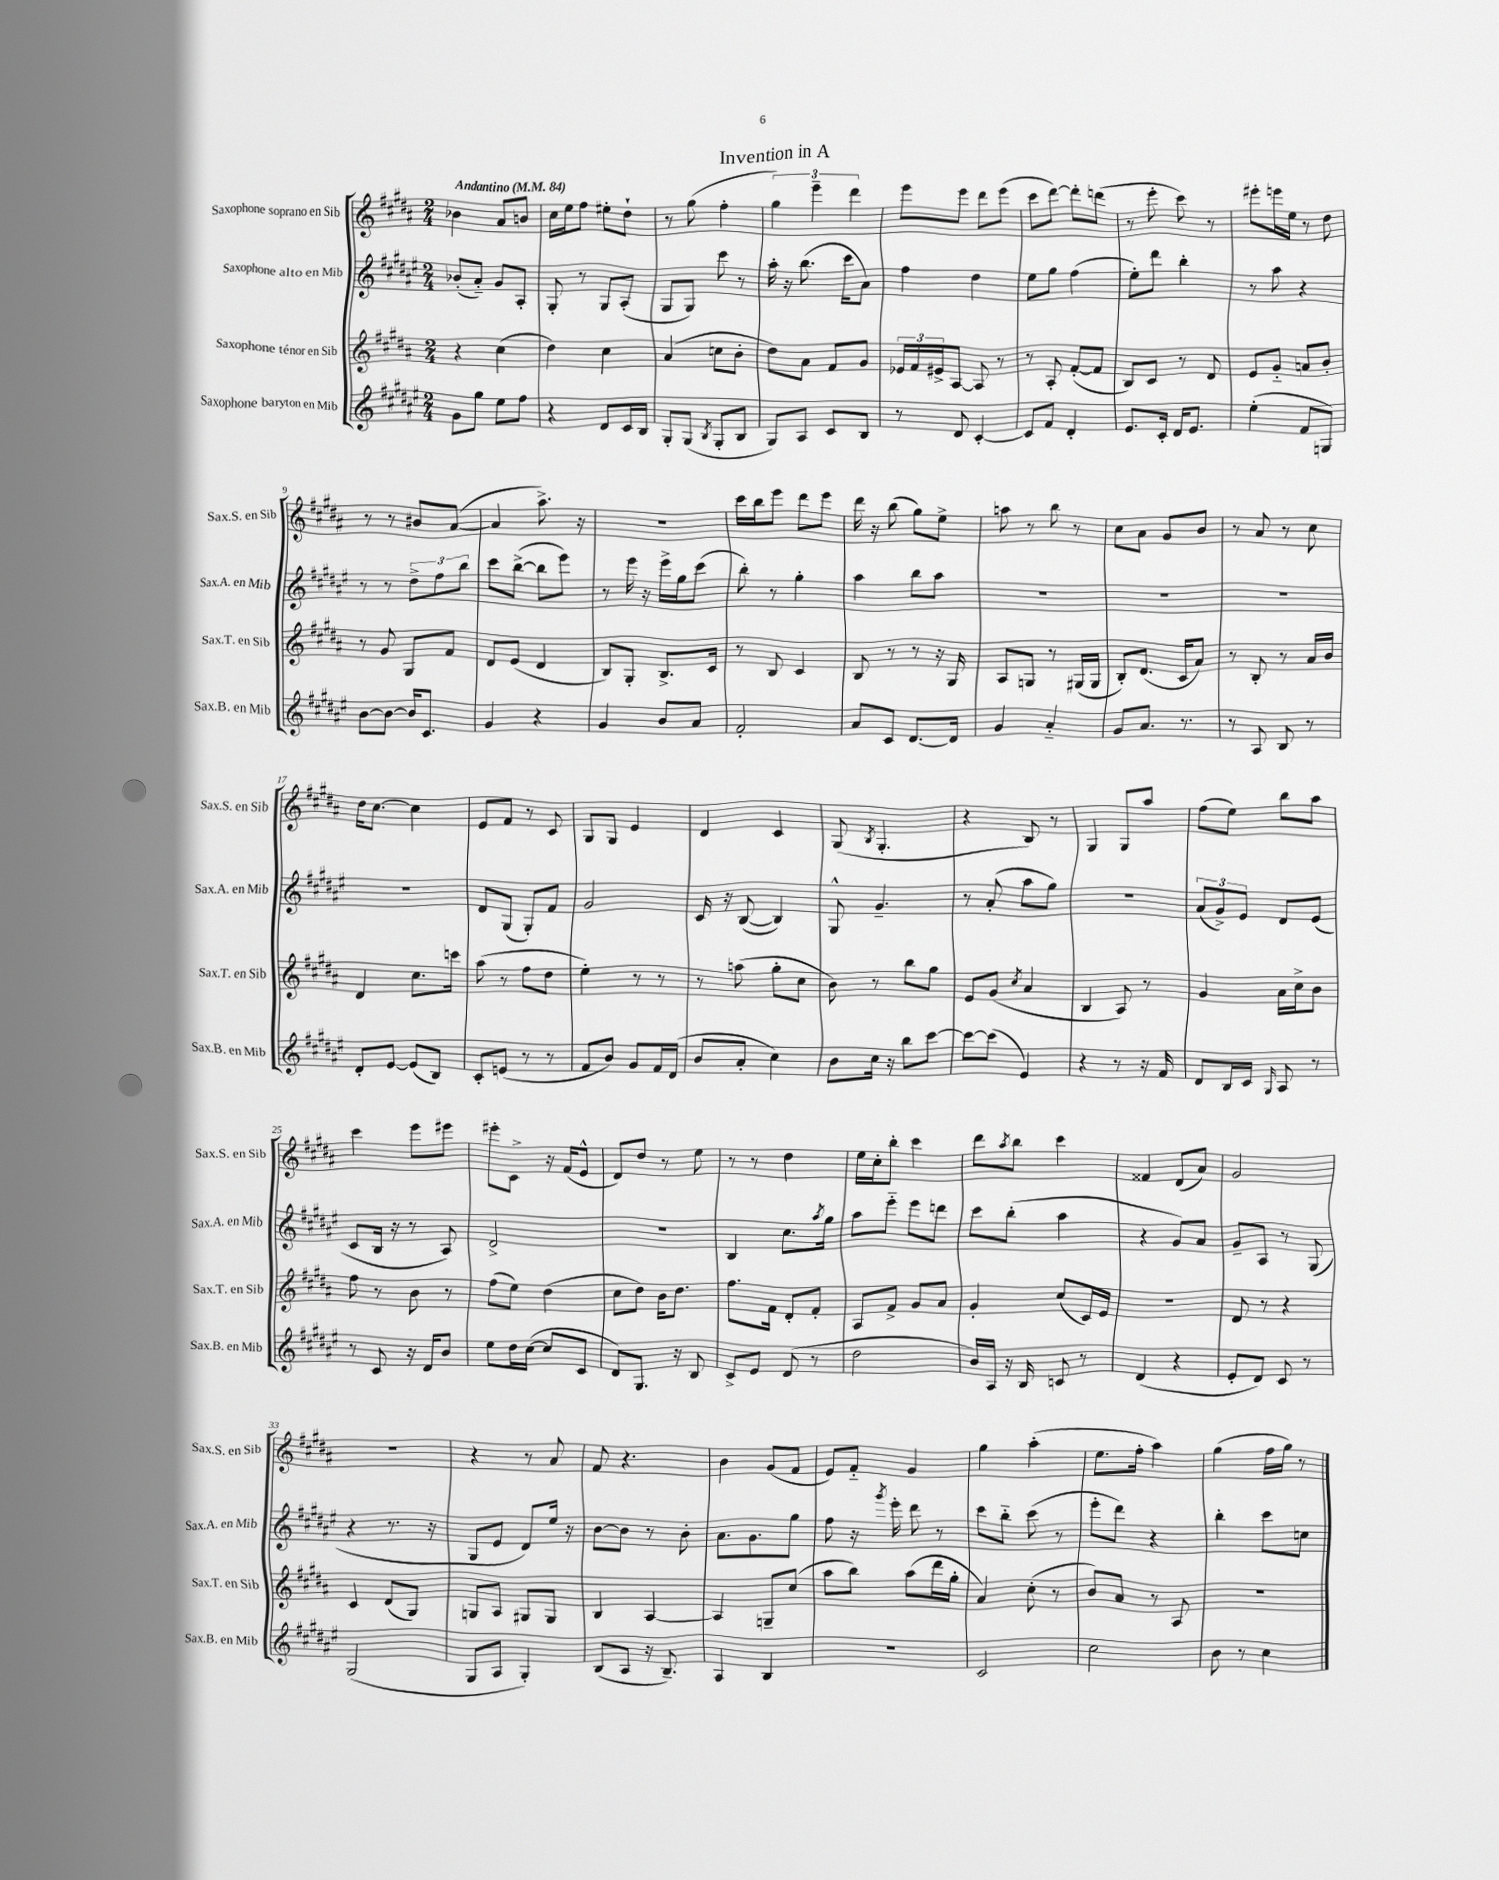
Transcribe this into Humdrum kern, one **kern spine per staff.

**kern	**kern	**kern	**kern
*part4	*part3	*part2	*part1
*staff4	*staff3	*staff2	*staff1
*I"Saxophone baryton en Mib	*I"Saxophone ténor en Sib	*I"Saxophone alto en Mib	*I"Saxophone soprano en Sib
*I'Sax.B. en Mib	*I'Sax.T. en Sib	*I'Sax.A. en Mib	*I'Sax.S. en Sib
*clefG2	*clefG2	*clefG2	*clefG2
*k[f#c#g#d#a#e#]	*k[f#c#g#d#a#]	*k[f#c#g#d#a#e#]	*k[f#c#g#d#a#]
*M2/4	*M2/4	*M2/4	*M2/4
*MM84	*MM84	*MM84	*MM84
=1	=1	=1	=1
!	!	!	!LO:TX:a:B:t=Andantino
8g#\L	4r	(8b-X'/L	4b-X\
8gg#\J	.	8a#/J)	.
8ee#\L	(4cc#\	8g#/L	8a#/L
8ff#\J	.	8A#'/J	8bn/J
=2	=2	=2	=2
4r	4dd#\)	8G#'/	16cc#\LL
.	.	.	16ee\J
.	.	8r	8ff#\J
8d#/L	4cc#\	8G#/L	8ee#X'\L
16c#/L	.	(8A#'/J	8dd#`\J
16B/JJ	.	.	.
=3	=3	=3	=3
8G#'/L	(4a#/	8G#/L	8r
(8G#/J	.	8G#/J)	(8gg#\
8qB/	.	.	.
8G#'/L	8ccn\L	8ccc#\	4ff#'\
8B/J	8b'\J	8r	.
=4	=4	=4	=4
8G#/L)	8dd#\L)	16aa#'\	6gg#\)
.	.	16r	.
8A#/J	8a#\J	(8.bb\	.
.	.	.	6eee~\
8c#/L	8f#/L	.	.
.	.	16ccc#\KL	.
.	.	.	6ddd#\
8B/J	8g#/J	8a#\J)	.
=5	=5	=5	=5
8r	24e-X/LL	4ff#\	8eee\L
.	24f#/	.	.
.	24e#X^/J	.	.
8d#/	[8A#/J	.	8eee\J
[4c#'/	8A#/]	4dd#\	8ddd#\L
.	8r	.	(8eee\J
=6	=6	=6	=6
8c#/L]	8r	8ee#\L	8ccc#\L
8f#/J	8A#'/	8gg#\J	[8ddd#\J)
4d#'/	([8f#'/L	(4ff#\	8ddd#'\L]
.	8f#/J]	.	(8dddn\J
=7	=7	=7	=7
8.e#/L	8B/L)	8ee#'\L)	8r
.	8c#/J	8ddd#\J	8eee'\
16c#'/Jk	.	.	.
16d#/KL	8r	4bb'\	8ccc#\)
8.e#/J	.	.	.
.	8d#/	.	8r
=8	=8	=8	=8
(4ee#'\	8e/L	8r	8eee#X'\L
.	8g#/J	8aa#\	16eeen\L
.	.	.	16ee\JJ
8f#/L	8an/L	4r	8r
8Gn/J)	8b'/J	.	8dd#\
!!LO:LB:g=z
=9	=9	=9	=9
[8b\L	8r	8r	8r
8b\J_	8g#/	8r	8r
16b/KL]	8G#/L	12dd#^\L	8b#X/L
8.c#/J	.	.	.
.	.	12ff#\	.
.	8f#/J	.	([8a#/J
.	.	12bb\J	.
=10	=10	=10	=10
4g#/	8d#/L	8ccc#\L	4a#/]
.	(8e/J	([8bb^\J	.
4r	4d#/	8bb\L]	8.aa#^\)
.	.	8eee#\J)	.
.	.	.	16r
=11	=11	=11	=11
4g#/	8B/L)	8r	2r
.	8G#'/J	16eee#\	.
.	.	16r	.
8b/L	8.B^/L	16eee#^\LL	.
.	.	16gg#\J	.
8a#/J	.	(8ccc#\J	.
.	16c#/Jk	.	.
=12	=12	=12	=12
2f#'/	8r	8bb'\)	16ccc#\LL
.	.	.	16bb\J
.	8B/	8r	8eee\J
.	4c#/	4gg#'\	8ddd#\L
.	.	.	8eee\J
=13	=13	=13	=13
8a#/L	8B/	4aa#\	16ddd#\
.	.	.	16r
8c#/J	8r	.	(8bb\
[8.d#/L	8r	8bb\L	8gg#\L)
.	16r	8aa#\J	8ee^\J
16d#/Jk]	16G#/	.	.
=14	=14	=14	=14
4g#/	8A#/L	2r	8aan\
.	8Gn/J	.	8r
4a#/	8r	.	8bb\
.	(16G#X/LL	.	8r
.	16G#/JJ	.	.
=15	=15	=15	=15
8g#/L	8B'/L)	2r	8cc#\L
8.a#/J	(8.d#/J	.	8a#\J
.	.	.	8g#/L
8.r	16c#/KL	.	.
.	8a#/J)	.	8b/J
=16	=16	=16	=16
8r	8r	2r	8r
8A#/	8B'/	.	8a#/
8B/	8r	.	8r
8r	16a#/LL	.	8cc#\
.	16b/JJ	.	.
!!LO:LB:g=z
=17	=17	=17	=17
8d#'/L	4d#/	2r	16dd#\KL
.	.	.	[8.cc#\J
[8e#/J	.	.	.
(8e#/L]	8.cc#\L	.	4cc#\]
8B/J)	.	.	.
.	16cccn\Jk	.	.
=18	=18	=18	=18
8c#'/L	(8aa#\	8d#/L	8e/L
(8en/J	8r	(8G#/J	8f#/J
8r	8ff#\L	8G#'/L)	8r
8r	8dd#\J	8f#/J	8c#/
=19	=19	=19	=19
8f#/L	4ee'\)	2g#/	8G#/L
8b/J)	.	.	8G#/J
8g#/L	8r	.	4e/
16f#/L	8r	.	.
(16d#/JJ	.	.	.
=20	=20	=20	=20
8b/L	8r	16c#/	4d#/
.	.	16r	.
8a#'/J	(8aan\	([8B/	.
4cc#\)	8gg#'\L	4B/])	4c#/
.	8cc#\J	.	.
=21	=21	=21	=21
8b\L	8b\)	8G#^^/	(8G#/
.	.	.	8qB/
16cc#\Jk	8r	4.g#~/	4.G#'/
16r	.	.	.
8bb\L	8bb\L	.	.
[8ccc#\J	8gg#\J	.	.
=22	=22	=22	=22
8ccc#\L_	8e/L	8r	4r
(8ccc#\J]	(8g#/J	(8a#'/	.
.	8qcc#/	.	.
4e#/)	4a#/	8aa#\L	8B/)
.	.	8gg#\J)	8r
=23	=23	=23	=23
4r	4B/	2r	4G#/
8r	8A#/)	.	8G#/L
16r	8r	.	8aa#/J
16f#/	.	.	.
=24	=24	=24	=24
8d#/L	4g#/	(12a#/L	(8ff#\L
.	.	12g#^/)	.
16B/L	.	.	8ee\J)
.	.	12e#/J	.
16c#/JJ	.	.	.
16qqG#/	.	.	.
8A#/	16a#\LL	8d#/L	8bb\L
.	16cc#^\J	.	.
8r	8b\J	(8e#/J	8aa#\J
!!LO:LB:g=z
=25	=25	=25	=25
8r	8ff#\	8c#/L	4ccc#\
8c#/	8r	16B/Jk	.
.	.	16r	.
16r	8b\	8r	8eee\L
16d#/KL	.	.	.
8b/J	8r	8A#/)	8eee#X\J
=26	=26	=26	=26
8ee#\L	(8ff#\L	2d#^/	8eee#X'\L
16dd#\L	8ee\J)	.	8c#^\J
([16cc#\JJ	.	.	.
8cc#/L]	(4dd#\	.	16r
.	.	.	(16f#/KL
8c#/J	.	.	8e^^/J
=27	=27	=27	=27
8d#/L)	8cc#\L	2r	8d#/L)
8.G#/J	8dd#\J)	.	8dd#/J
.	16b\KL	.	8r
16r	8.dd#\J	.	.
8B/	.	.	8ee\
=28	=28	=28	=28
8c#^/L	8.ff#\L	4B/	8r
8e#/J	.	.	8r
.	16f#\Jk	.	.
(8d#/	8d#'/L	8.cc#\L	4dd#\
8r	8f#'/J	.	.
.	.	8qaa#/	.
.	.	16gg#\Jk	.
=29	=29	=29	=29
2dd#\	8A#/L	8aa#\L	16ee\LL
.	.	.	16cc#'\J
.	8f#^/J	8eee#\J	8bb'\J
.	8g#/L	8eee#\L	4ccc#\
.	8a#/J	8dddn\J	.
=30	=30	=30	=30
16b/LL)	4g#'/	8ccc#\L	8ddd#\L
16A#/JJ	.	.	.
.	.	.	8qaa#/
16r	.	(8bb'\J	8bb\J
16B/	.	.	.
8cn/	(8cc#/L	4aa#\	4ccc#\
8r	16c#/L)	.	.
.	16e/JJ	.	.
=31	=31	=31	=31
(4d#/	2r	4r	4f##X/
4r	.	8g#/L)	(8d#/L
.	.	8a#/J	8a#/J)
=32	=32	=32	=32
8e#'/L	8d#/	8g#~/L	2g#/
8d#/J)	8r	8A#/J	.
8c#/	4r	8r	.
8r	.	(8G#/	.
!!LO:LB:g=z
=33	=33	=33	=33
(2G#/	4c#/	4r	2r
.	(8d#/L	8.r	.
.	8G#/J)	.	.
.	.	16r	.
=34	=34	=34	=34
8G#/L	8Gn/L	8G#/L	4r
8A#/J	8A#/J	8e#/J	.
4G#'/)	8G#X/L	8d#/L)	8r
.	8G#/J	16ee#/Jk	8a#/
.	.	16r	.
=35	=35	=35	=35
(8B/L	4B/	[8b\L	8f#/
8A#/J	.	8b\J]	4.r
16r	[4A#/	8r	.
8.B~/)	.	.	.
.	.	8b'\	.
=36	=36	=36	=36
4A#/	4A#/]	8.a#\L	4b\
.	.	8.g#\	.
4B/	8Gn~/L	.	(8g#/L
.	(8cc#/J	8gg#\J	8f#/J
=37	=37	=37	=37
2r	8aa#\L	8ff#\	8e/L)
.	8bb\J)	16r	8f#/J
.	.	8qggg#/	.
.	.	16eee#'\	.
.	(8aa#\L	8ddd#\	4g#/
.	16ddd#\L	8r	.
.	16gg#'\JJ	.	.
=38	=38	=38	=38
2c#/	4a#/)	8ccc#\L	4gg#\
.	.	8bb\J	.
.	(8cc#'\	(8ccc#\	(4aa#'\
.	8r	8r	.
=39	=39	=39	=39
2cc#\	8b/L)	8eee#'\L	8.ee\L
.	8a#/J	8ddd#\J)	.
.	.	.	16ff#'\Jk
.	8r	4r	4aa#\)
.	8A#/	.	.
=40	=40	=40	=40
8b\	2r	4bb'\	(4gg#\
8r	.	.	.
4cc#\	.	8ccc#\L	16ff#\LL
.	.	.	16gg#\JJ)
.	.	8ccn\J	8r
==	==	==	==
*-	*-	*-	*-
